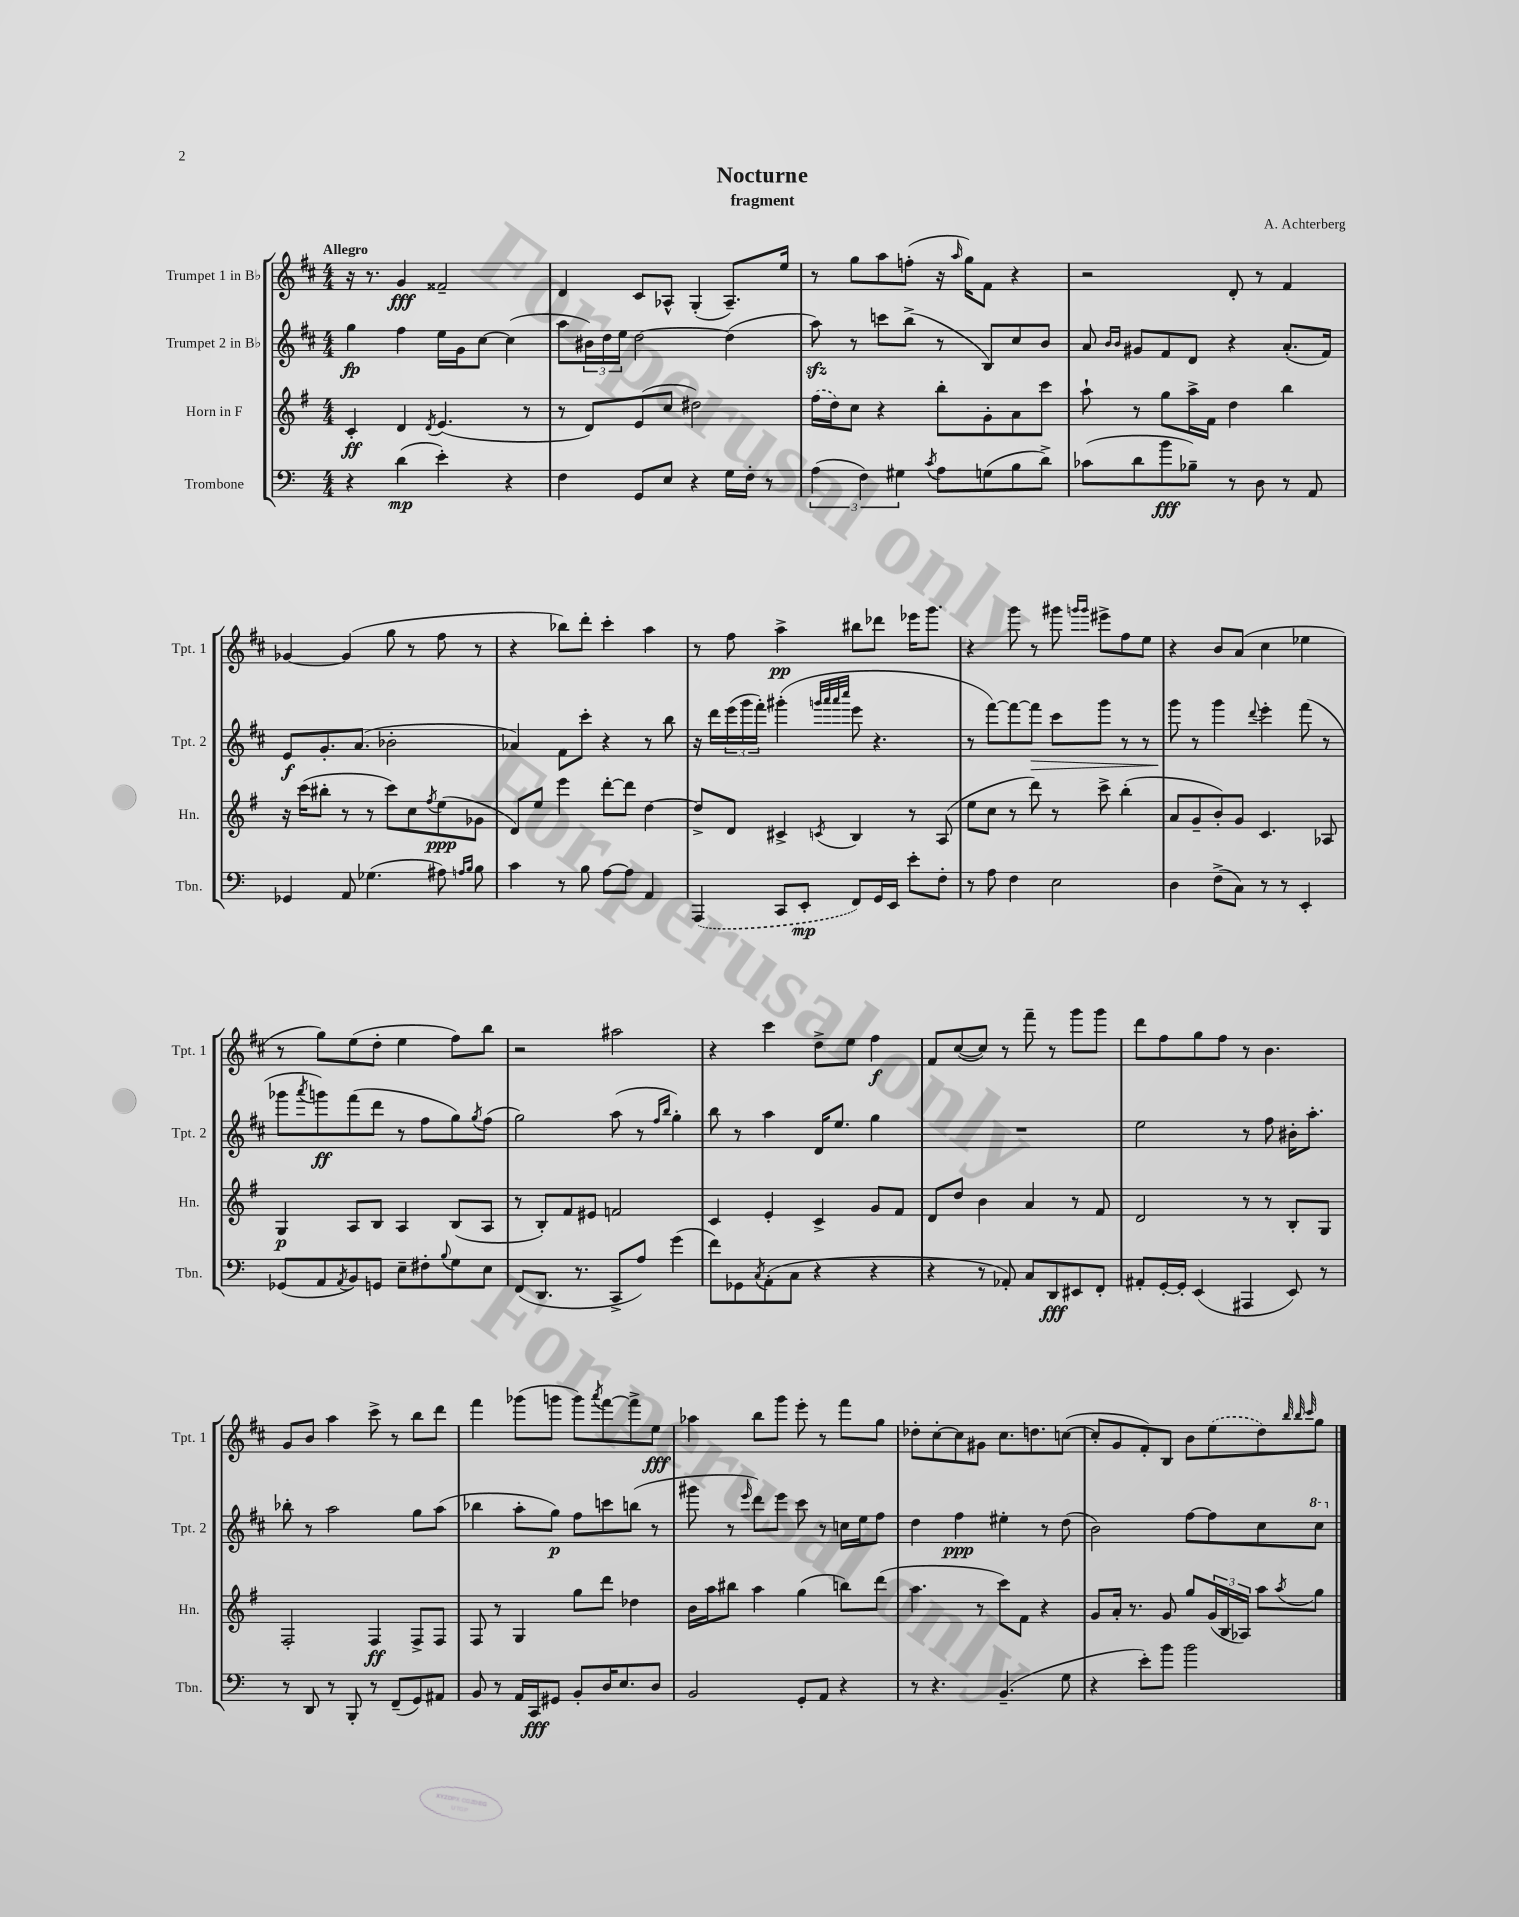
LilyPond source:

\header { title = "Nocturne" composer = "A. Achterberg" subtitle = "fragment" }
<<
\new StaffGroup <<
\new Staff = "s0" \with { instrumentName = "Trumpet 1 in Bb" shortInstrumentName = "Tpt. 1" } {
    \clef treble \key d \major \numericTimeSignature \time 4/4 \tempo "Allegro"
    r16 r8. g'4\fff fisis'2-- |
    d'4 cis'8 aes8-^ g4-.( aes8.--) e''16 |
    r8 g''8 a''8 f''8-.( r16 \grace { a''16 } g''16) fis'8 r4 |
    r2 d'8-. r8 fis'4 |
    ges'4~ ges'4( g''8 r8 fis''8 r8 |
    r4 bes''8) d'''8-. cis'''4-. a''4 |
    r8 fis''8 a''4->\pp bis''8 des'''8 ees'''16 g'''8. |
    r4 g'''8 r8 gis'''8 \grace { g'''16 g'''16 } eis'''8-> fis''8 e''8 |
    r4 b'8 a'8( cis''4 ees''4 |
    r8 g''8) e''8( d''8-. e''4 fis''8) b''8 |
    r2 ais''2 |
    r4 cis'''4 d''8-> e''8 fis''4\f |
    fis'8 cis''8~( cis''8) r8 fis'''8-- r8 g'''8 g'''8 |
    d'''8 fis''8 g''8 fis''8 r8 b'4. |
    g'8 b'8 a''4 cis'''8-> r8 b''8 d'''8 |
    fis'''4 ges'''8( g'''8 g'''8) \acciaccatura { a'''8 } fis'''8~ fis'''8-> e''8\fff |
    aes''4 b''8 g'''8 e'''8-. r8 fis'''8 g''8 |
    des''8-. cis''8~-. cis''8 gis'8 cis''8. d''8. c''8~( |
    c''8-. g'8 fis'8-.) b8 b'8 \once \slurDashed e''8( d''8) \grace { b''32 b''32 cis'''32 } g''8 \bar "|." |
}
\new Staff = "s1" \with { instrumentName = "Trumpet 2 in Bb" shortInstrumentName = "Tpt. 2" } {
    \clef treble \key d \major \numericTimeSignature \time 4/4
    g''4\fp fis''4 e''16 g'16 cis''8~ cis''4( |
    a''8 \tuplet 3/2 { bis'16) d''16 e''16 } d''2~ d''4( |
    a''8\sfz) r8 c'''8 b''8->( r8 b8) cis''8 b'8 |
    a'8 \grace { b'16 b'16 } gis'8 fis'8 d'8 r4 a'8.-.( fis'16) |
    e'8\f g'8.-. a'8.( bes'2-. |
    aes'4) fis'8 cis'''8-. r4 r8 b''8 |
    r16 d'''16 \tuplet 3/2 { e'''16( g'''16 fis'''16-.) } gis'''4-.( \grace { g'''32 a'''32 a'''32 cis''''32 } e'''8 r4. |
    r8 fis'''8~) fis'''8~ fis'''8\> cis'''8 g'''8 r8 r8 |
    g'''8\! r8 g'''4 \appoggiatura { d'''8 } e'''4-. fis'''8( r8 |
    ges'''8 \acciaccatura { a'''8 } g'''8\ff) fis'''8( d'''8 r8 fis''8 g''8) \acciaccatura { g''8 } fis''8( |
    g''2) a''8( r8 \grace { fis''16 b''16 } g''4-.) |
    b''8 r8 a''4 d'16 e''8. g''4 |
    R1 |
    e''2 r8 fis''8 bis'16-. a''8.-. |
    bes''8-. r8 a''2 g''8 a''8( |
    bes''4 a''8-. g''8\p) fis''8 c'''8 b''8( r8 |
    gis'''8 r8 \grace { e'''16 } d'''8) e'''8 cis'''8 r8 c''16 e''16 fis''8 |
    d''4 fis''4\ppp eis''4-. r8 d''8( |
    b'2) fis''8~ fis''8 cis''8 \ottava #1 cis'''8 \ottava #0 \bar "|." |
}
\new Staff = "s2" \with { instrumentName = "Horn in F" shortInstrumentName = "Hn." } {
    \clef treble \key g \major \numericTimeSignature \time 4/4
    c'4-.\ff d'4 \acciaccatura { d'8 } e'4.( r8 |
    r8 d'8) e'8( c''8 dis''2) |
    \once \slurDashed fis''16( d''16) c''8 r4 b''8-. g'8-. a'8 c'''8 |
    a''8-! r8 g''8 a''16-> fis'16 d''4 b''4 |
    r16 c'''16( bis''8-. r8 r8 c'''8) c''8 \acciaccatura { fis''8 } e''8\ppp( ges'8 |
    d'8) e''8 e'''4 d'''8~-. d'''8 d''4~ |
    d''8-> d'8 cis'4-> \acciaccatura { c'8 } b4 r8 a8( |
    e''8 c''8 r8 d'''8) r8 c'''8-> b''4-.( |
    a'8 g'8-- b'8-.) g'8 c'4. aes8 |
    g4\p a8 b8 a4 b8( a8 |
    r8 b8-.) fis'8 eis'8 f'2 |
    c'4 e'4-. c'4-> g'8 fis'8 |
    d'8 d''8 b'4 a'4 r8 fis'8 |
    d'2 r8 r8 b8-. g8 |
    fis2-. fis4\ff fis8-> fis8 |
    fis8 r8 g4 g''8 d'''8 des''4 |
    b'16 a''16 bis''8 a''4 g''4( b''8) d'''8( |
    a''4. r8 c'''8) fis'8 r4 |
    g'8 a'16-. r8. g'8 g''8 \tuplet 3/2 { g'16( b16 aes16) } a''8 \acciaccatura { a''8 } g''8 \bar "|." |
}
\new Staff = "s3" \with { instrumentName = "Trombone" shortInstrumentName = "Tbn." } {
    \clef bass \key c \major \numericTimeSignature \time 4/4
    r4 d'4\mp( e'4-.) r4 |
    f4 g,8 e8 r4 g16 f16-. r8 |
    \tuplet 3/2 { a4( f4) gis4 } \acciaccatura { c'8 } a8 g8( b8 d'8->) |
    ces'8( d'8 b'8\fff bes8--) r8 d8 r8 a,8 |
    ges,4 a,8 ges4.( ais8) \grace { a16 b16 } b8 |
    c'4 r8 b8 a8~ a8 a,4 |
    \once \slurDashed a,,4( c,8 e,8-.\mp f,8) g,16 e,16 e'8-. f8-. |
    r8 a8 f4 e2 |
    d4 f8->( c8) r8 r8 e,4-. |
    ges,8( a,8 \acciaccatura { a,8 } b,8) g,8 e8-- fis8-. \appoggiatura { b8 } g8 e8 |
    f,8( d,8. r8. c,8-> a8) g'4( |
    f'8) ges,8 \acciaccatura { c8 } a,8-.( c8 r4 r4 |
    r4 r8 aes,8-.) c8 d,8\fff eis,8 f,8-. |
    ais,8-. g,16~-. g,16-. e,4( ais,,4 e,8) r8 |
    r8 d,8 r8 b,,8-. r8 f,8--( g,8) ais,8 |
    b,8 r8 a,16 c,16\fff gis,8 b,8-. d16 e8. d8 |
    b,2 g,8-. a,8 r4 |
    r8 r4. b,4.--( g8 |
    r4 e'8-.) b'8 b'2 \bar "|." |
}
>>
>>
\layout { \context { \Score \remove "Bar_number_engraver" } }
